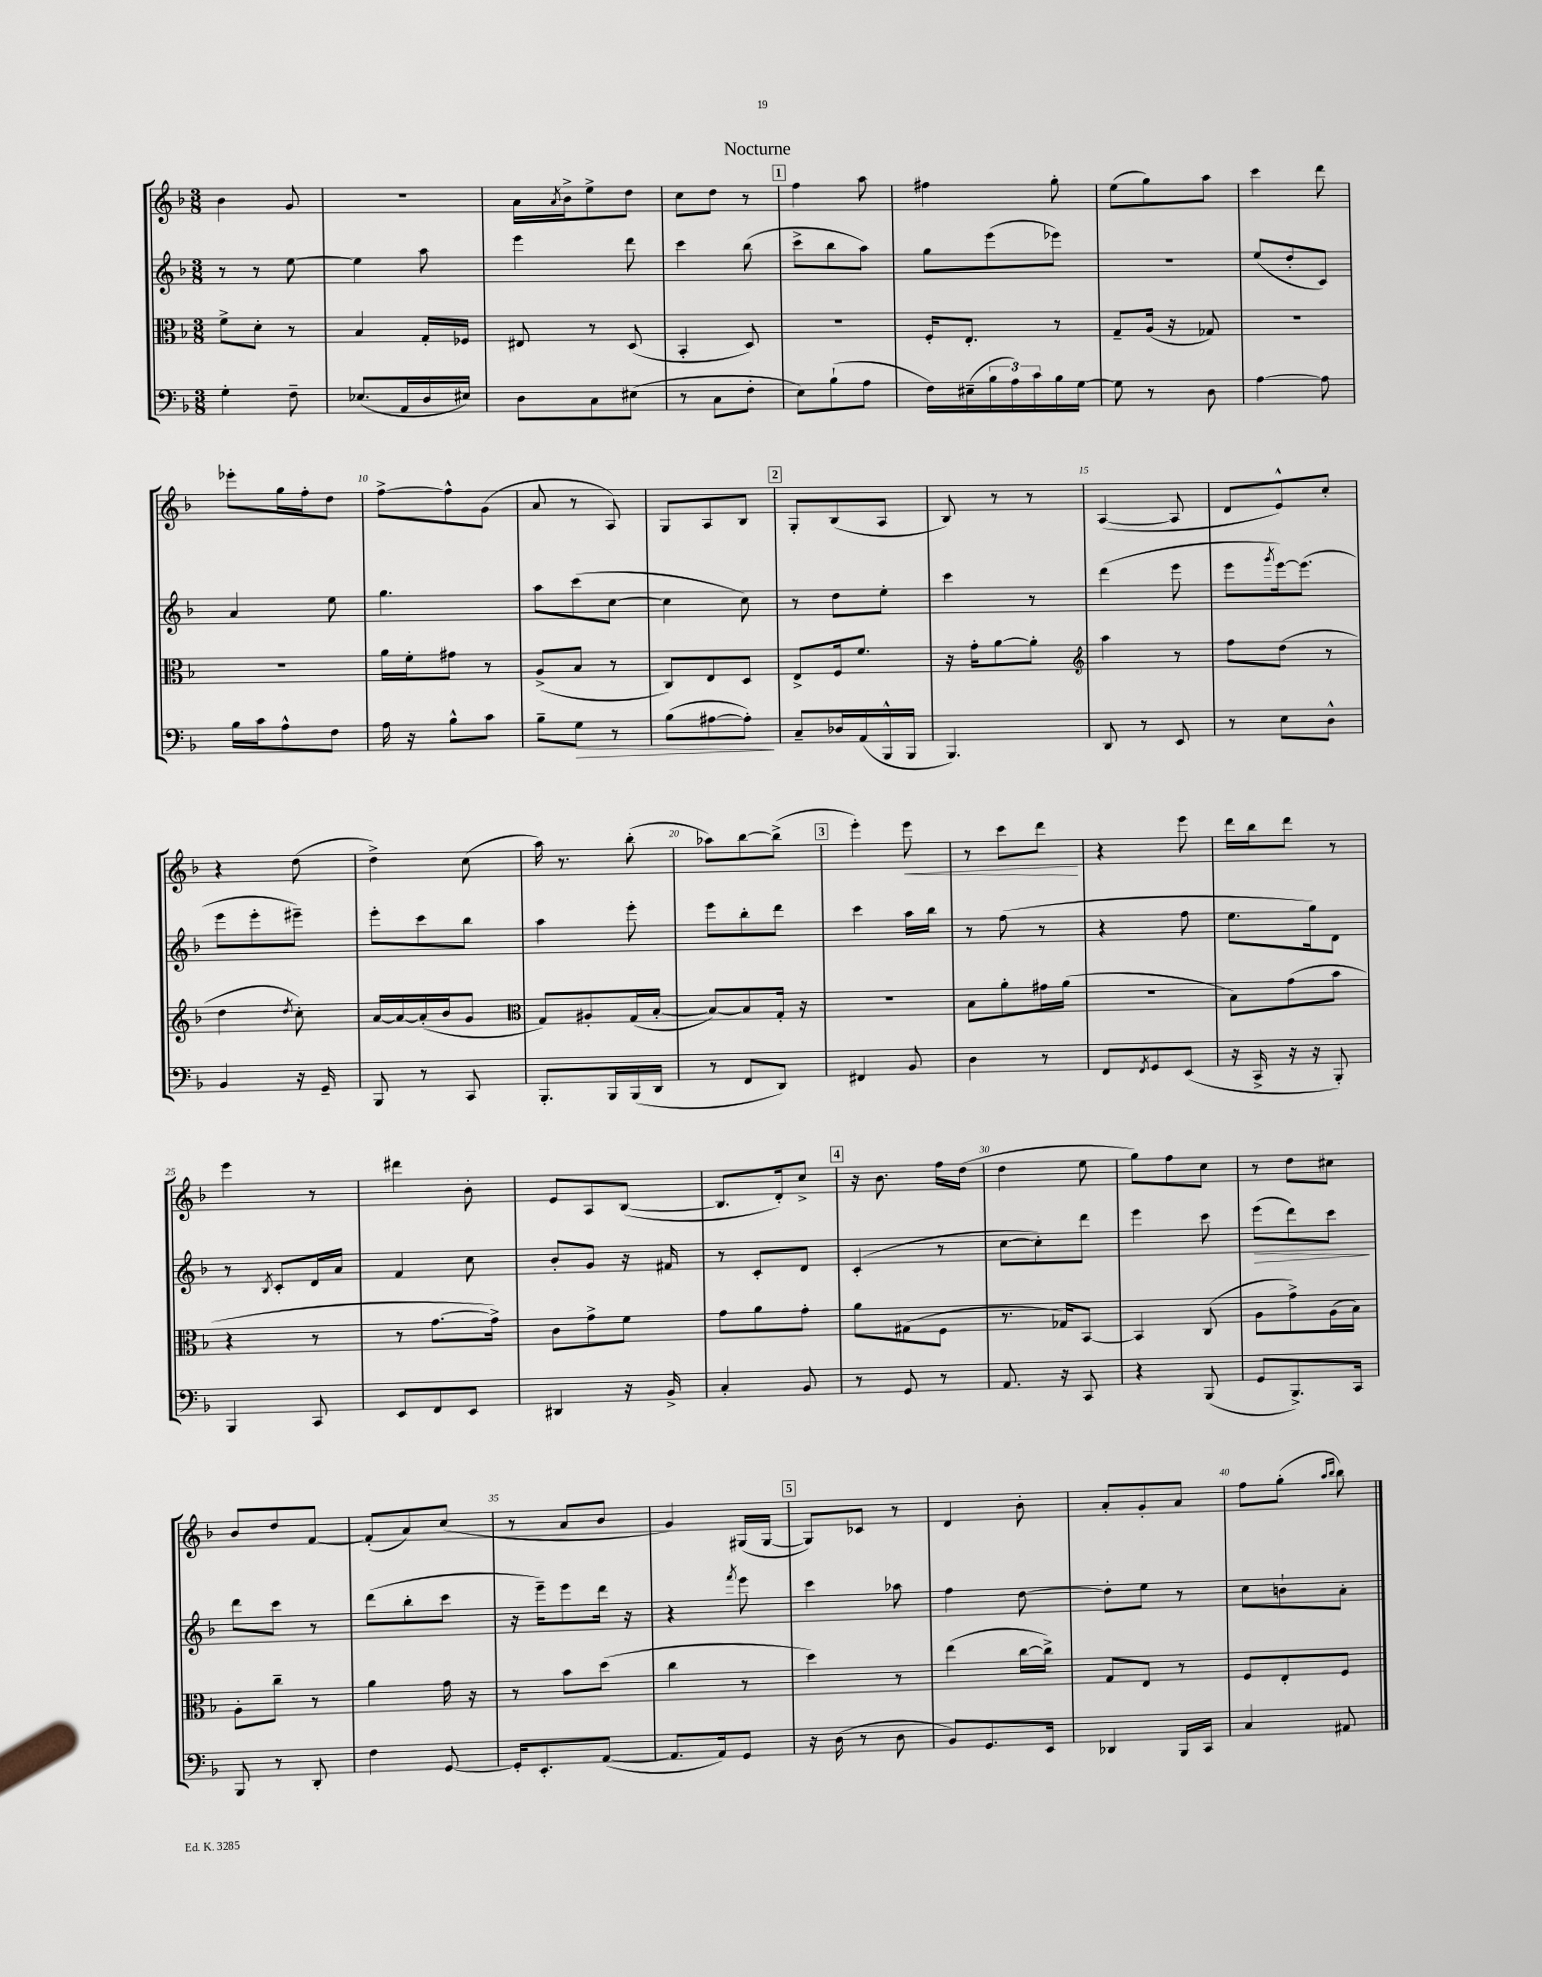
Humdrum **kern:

**kern	**dynam	**kern	**kern	**dynam	**kern	**dynam
*part4	*part4	*part3	*part2	*part2	*part1	*part1
*staff4	*staff4	*staff3	*staff2	*staff2	*staff1	*staff1
*clefF4	*	*clefC3	*clefG2	*	*clefG2	*
*k[b-]	*	*k[b-]	*k[b-]	*	*k[b-]	*
*M3/8	*	*M3/8	*M3/8	*	*M3/8	*
=1	=1	=1	=1	=1	=1	=1
4G'\	.	8f^\L	8r	.	4b-\	.
.	.	8d'\J	8r	.	.	.
8F~\	.	8r	[8ee\	.	8g/	.
=2	=2	=2	=2	=2	=2	=2
(8.E-X/L	.	4B-/	4ee\]	.	4.r	.
16AA/L	.	.	.	.	.	.
16D/	.	16G'/LL	8aa\	.	.	.
16E#X/JJ)	.	16F-X/JJ	.	.	.	.
=3	=3	=3	=3	=3	=3	=3
8D\L	.	8E#X/	4eee\	.	16a\LL	.
.	.	.	.	.	8qa/	.
.	.	.	.	.	16b-^\J	.
8C\	.	8r	.	.	8ee^\	.
(8E#X\J	.	(8D/	8ddd\	.	8dd\J	.
=4	=4	=4	=4	=4	=4	=4
8r	.	4BB-'/	4ccc\	.	8cc\L	.
8C\L	.	.	.	.	8dd\J	.
8F'\J	.	8D/)	(8bb-\	.	8r	.
!!LO:REH:place=s1:t=1
=5	=5	=5	=5	=5	=5	=5
8E\L)	.	4.r	8ccc^\L	.	4ff\	.
(8B-`\	.	.	8bb-\	.	.	.
8A\J	.	.	8aa\J)	.	8aa\	.
=6	=6	=6	=6	=6	=6	=6
16F\LL)	.	16F'/KL	8gg\L	.	4ff#X\	.
(16E#X~\	.	8.E'/J	.	.	.	.
24B-\	.	.	(8eee\	.	.	.
24A\)	.	.	.	.	.	.
24c\	.	.	.	.	.	.
16B-\	.	8r	8eee-X\J)	.	8gg'\	.
[16G\JJ	.	.	.	.	.	.
=7	=7	=7	=7	=7	=7	=7
8G\]	.	8G~/L	4.r	.	(8ee\L	.
8r	.	(16A/Jk	.	.	8gg\)	.
.	.	16r	.	.	.	.
8D\	.	8G-X/)	.	.	8aa\J	.
=8	=8	=8	=8	=8	=8	=8
[4A\	.	4.r	(8ee/L	.	4ccc\	.
.	.	.	8dd'/	.	.	.
8A\]	.	.	8c/J)	.	8ddd\	.
!!LO:LB:g=z
=9	=9	=9	=9	=9	=9	=9
16B-\LL	.	4.r	4a/	.	8eee-X'\L	.
16c\J	.	.	.	.	.	.
8A^^\	.	.	.	.	16gg\L	.
.	.	.	.	.	16ff'\J	.
8F\J	.	.	8ee\	.	8dd\J	.
=10	=10	=10	=10	=10	=10	=10
16A\	.	16a\LL	4.gg\	.	[8ff^\L	.
16r	.	16f'\J	.	.	.	.
8B-^^\L	.	8g#X\J	.	.	8ff^^\]	.
8c\J	.	8r	.	.	(8g\J	.
=11	=11	=11	=11	=11	=11	=11
8B-~\L	.	(8A^/L	8aa\L	.	8a/	.
!	!LO:HP:b	!	!	!	!	!
8G\J	>	8B-/J	(8ccc\	.	8r	.
8r	.	8r	[8cc\J	.	8A/)	.
=12	=12	=12	=12	=12	=12	=12
(8B-\L	.	8C/L)	4cc\]	.	8G/L	.
[8A#X\	.	8E/	.	.	8A/	.
8A#'\J])	.	8D/J	8cc\)	.	8B-/J	.
.	]	.	.	.	.	.
!!LO:REH:place=s1:t=2
=13	=13	=13	=13	=13	=13	=13
8C~/L	.	8E^/L	8r	.	8G'/L	.
16D-X/L	.	16F/k	8dd\L	.	(8B-/	.
(16AA/	.	8.f/J	.	.	.	.
16BBB-^^/	.	.	8ee'\J	.	8A/J	.
16BBB-/JJ	.	.	.	.	.	.
=14	=14	=14	=14	=14	=14	=14
4.BBB-/)	.	16r	4ccc\	.	8B-/)	.
.	.	16g'\KL	.	.	.	.
.	.	[8a\	.	.	8r	.
.	.	8a'\J]	8r	.	8r	.
=15	=15	=15	=15	=15	=15	=15
*	*	*clefG2	*	*	*	*
8DD/	.	4aa\	(4ddd\	.	([4A/	.
8r	.	.	.	.	.	.
8EE/	.	8r	8eee\	.	8A/]	.
=16	=16	=16	=16	=16	=16	=16
8r	.	8ff\L	8eee\L	.	8d/L	.
.	.	.	8qggg/	.	.	.
8E\L	.	(8dd\J	[16eee\k)	.	8e^^/)	.
.	.	.	(8.eee\J]	.	.	.
8D^^\J	.	8r	.	.	8cc'/J	.
!!LO:LB:g=z
=17	=17	=17	=17	=17	=17	=17
4BB-/	.	4dd\	8eee\L	.	4r	.
.	.	.	8eee'\	.	.	.
.	.	8qdd/	.	.	.	.
16r	.	8cc'\)	8eee#X~\J)	.	(8dd\	.
16GG~/	.	.	.	.	.	.
=18	=18	=18	=18	=18	=18	=18
8BBB-/	.	[16a/LL	8eee'\L	.	4dd^\)	.
.	.	16a/_	.	.	.	.
8r	.	(16a'/]	8ccc\	.	.	.
.	.	16b-/J	.	.	.	.
8CC/	.	8g/J	8bb-\J	.	(8cc\	.
=19	=19	=19	=19	=19	=19	=19
*	*	*clefC3	*	*	*	*
8.BBB-'/L	.	8G/L)	4aa\	.	16aa\)	.
.	.	.	.	.	8.r	.
.	.	8A#X'/	.	.	.	.
16BBB-/L	.	.	.	.	.	.
(16BBB-/	.	(16G/L	8eee'\	.	(8bb-'\	.
16DD/JJ	.	[16B-'/JJ	.	.	.	.
=20	=20	=20	=20	=20	=20	=20
8r	.	8B-/L_)	8eee\L	.	8aa-X\L)	.
8FF/L	.	8B-/]	8bb-'\	.	[8bb-\	.
8DD/J)	.	16G'/Jk	8ddd\J	.	(8bb-^\J]	.
.	.	16r	.	.	.	.
!!LO:REH:place=s1:t=3
=21	=21	=21	=21	=21	=21	=21
4FF#X/	.	4.r	4ccc\	.	4eee'\)	.
!	!	!	!	!	!	!LO:HP:b
8BB-/	.	.	16aa\LL	.	8eee\	<
.	.	.	16bb-\JJ	.	.	.
=22	=22	=22	=22	=22	=22	=22
4D\	.	8B-\L	8r	.	8r	.
.	.	8a'\	(8ff\	.	8ccc\L	.
8r	.	16g#X\L	8r	.	8ddd\J	.
.	.	(16a\JJ	.	.	.	.
.	.	.	.	.	.	[
=23	=23	=23	=23	=23	=23	=23
8FF/L	.	4.r	4r	.	4r	.
8qFF/	.	.	.	.	.	.
8GG/	.	.	.	.	.	.
(8EE/J	.	.	8ff\	.	8eee\	.
=24	=24	=24	=24	=24	=24	=24
16r	.	8B-\L)	8.ee\L	.	16ddd\LL	.
16CC^/	.	.	.	.	16bb-\J	.
16r	.	(8g\	.	.	8ddd\J	.
16r	.	.	16gg\k)	.	.	.
8BBB-'/)	.	8b-\J	8d\J	.	8r	.
!!LO:LB:g=z
=25	=25	=25	=25	=25	=25	=25
4BBB-/	.	4r	8r	.	4eee\	.
.	.	.	8qB-/	.	.	.
.	.	.	8c'/L	.	.	.
8CC/	.	8r	16d/L	.	8r	.
.	.	.	16a/JJ	.	.	.
=26	=26	=26	=26	=26	=26	=26
8EE/L	.	8r	4f/	.	4ddd#X\	.
8FF/	.	[8.g\L	.	.	.	.
8EE/J	.	.	8cc\	.	8b-'\	.
.	.	16g^\Jk])	.	.	.	.
=27	=27	=27	=27	=27	=27	=27
4DD#X/	.	8c\L	8b-'/L	.	8e/L	.
.	.	8g^\	8g/J	.	8A/	.
16r	.	8f\J	16r	.	([8B-/J	.
16BB-^/	.	.	16f#X/	.	.	.
=28	=28	=28	=28	=28	=28	=28
4C'/	.	8g\L	8r	.	8.B-/L]	.
.	.	8a\	8c'/L	.	.	.
.	.	.	.	.	16d'/k)	.
8BB-/	.	8g'\J	8d/J	.	8cc^/J	.
!!LO:REH:place=s1:t=4
=29	=29	=29	=29	=29	=29	=29
8r	.	8a\L	(4c'/	.	16r	.
.	.	.	.	.	8.b-\	.
8GG/	.	(8G#X\	.	.	.	.
8r	.	8F\J	8r	.	16ff\LL	.
.	.	.	.	.	(16dd\JJ	.
=30	=30	=30	=30	=30	=30	=30
8.AA/	.	8.r	[8cc\L	.	4dd\	.
.	.	.	8cc'\])	.	.	.
16r	.	16G-X/KL)	.	.	.	.
8CC/	.	[8BB-/J	8ddd\J	.	8ee\	.
=31	=31	=31	=31	=31	=31	=31
4r	.	4BB-/]	4eee\	.	8gg\L)	.
.	.	.	.	.	8ff\	.
(8BBB-/	.	(8C/	8ccc\	.	8cc\J	.
=32	=32	=32	=32	=32	=32	=32
!	!	!	!	!LO:HP:b	!	!
8GG/L	.	8A\L	(8eee\L	>	8r	.
8.BBB-^/)	.	8g^\)	8ddd\)	.	8dd\L	.
.	.	(16A\L	8ccc\J	.	8cc#X\J	.
16CC/Jk	.	16B-\JJ)	.	.	.	.
.	.	.	.	]	.	.
!!LO:LB:g=z
=33	=33	=33	=33	=33	=33	=33
8BBB-/	.	8A'\L	8ddd\L	.	8b-/L	.
8r	.	8cc~\J	8ccc\J	.	8dd/	.
8DD'/	.	8r	8r	.	[8f/J	.
=34	=34	=34	=34	=34	=34	=34
4F\	.	4a\	(8ddd\L	.	(8f'/L]	.
.	.	.	8bb-'\	.	8a/)	.
[8GG/	.	16g\	8ccc\J	.	(8cc/J	.
.	.	16r	.	.	.	.
=35	=35	=35	=35	=35	=35	=35
16GG'/KL]	.	8r	16r	.	8r	.
8.EE'/	.	.	16eee~\KL)	.	.	.
.	.	8b-\L	8eee\	.	8a/L	.
([8AA/J	.	(8dd\J	16ddd\Jk	.	8b-/J	.
.	.	.	16r	.	.	.
=36	=36	=36	=36	=36	=36	=36
8.AA/L]	.	4cc\	4r	.	4g/)	.
16AA/k)	.	.	.	.	.	.
.	.	.	8qfff/	.	.	.
8GG/J	.	8r	8eee\	.	(16G#X/LL	.
.	.	.	.	.	[16G#/JJ	.
!!LO:REH:place=s1:t=5
=37	=37	=37	=37	=37	=37	=37
16r	.	4dd\)	4ccc\	.	8G#/L])	.
(16D\	.	.	.	.	.	.
8r	.	.	.	.	8c-X/J	.
8D\	.	8r	8aa-X\	.	8r	.
=38	=38	=38	=38	=38	=38	=38
8BB-/L)	.	(4ee\	4ff\	.	4d/	.
8.GG/	.	.	.	.	.	.
.	.	[16cc\LL	[8dd\	.	8b-'\	.
16EE/Jk	.	16cc^\JJ])	.	.	.	.
=39	=39	=39	=39	=39	=39	=39
4DD-X/	.	8G/L	8dd'\L]	.	8a'/L	.
.	.	8E/J	8ee\J	.	8g'/	.
16BBB-/LL	.	8r	8r	.	8a/J	.
16CC/JJ	.	.	.	.	.	.
=40	=40	=40	=40	=40	=40	=40
4C/	.	8F/L	8cc\L	.	8ff\L	.
.	.	8E'/	8bn`\	.	(8gg'\J	.
.	.	.	.	.	16qqaa/LL	.
.	.	.	.	.	16qqbb-/JJ	.
8AA#X/	.	8F/J	8a'\J	.	8bb-\)	.
==	==	==	==	==	==	==
*-	*-	*-	*-	*-	*-	*-
